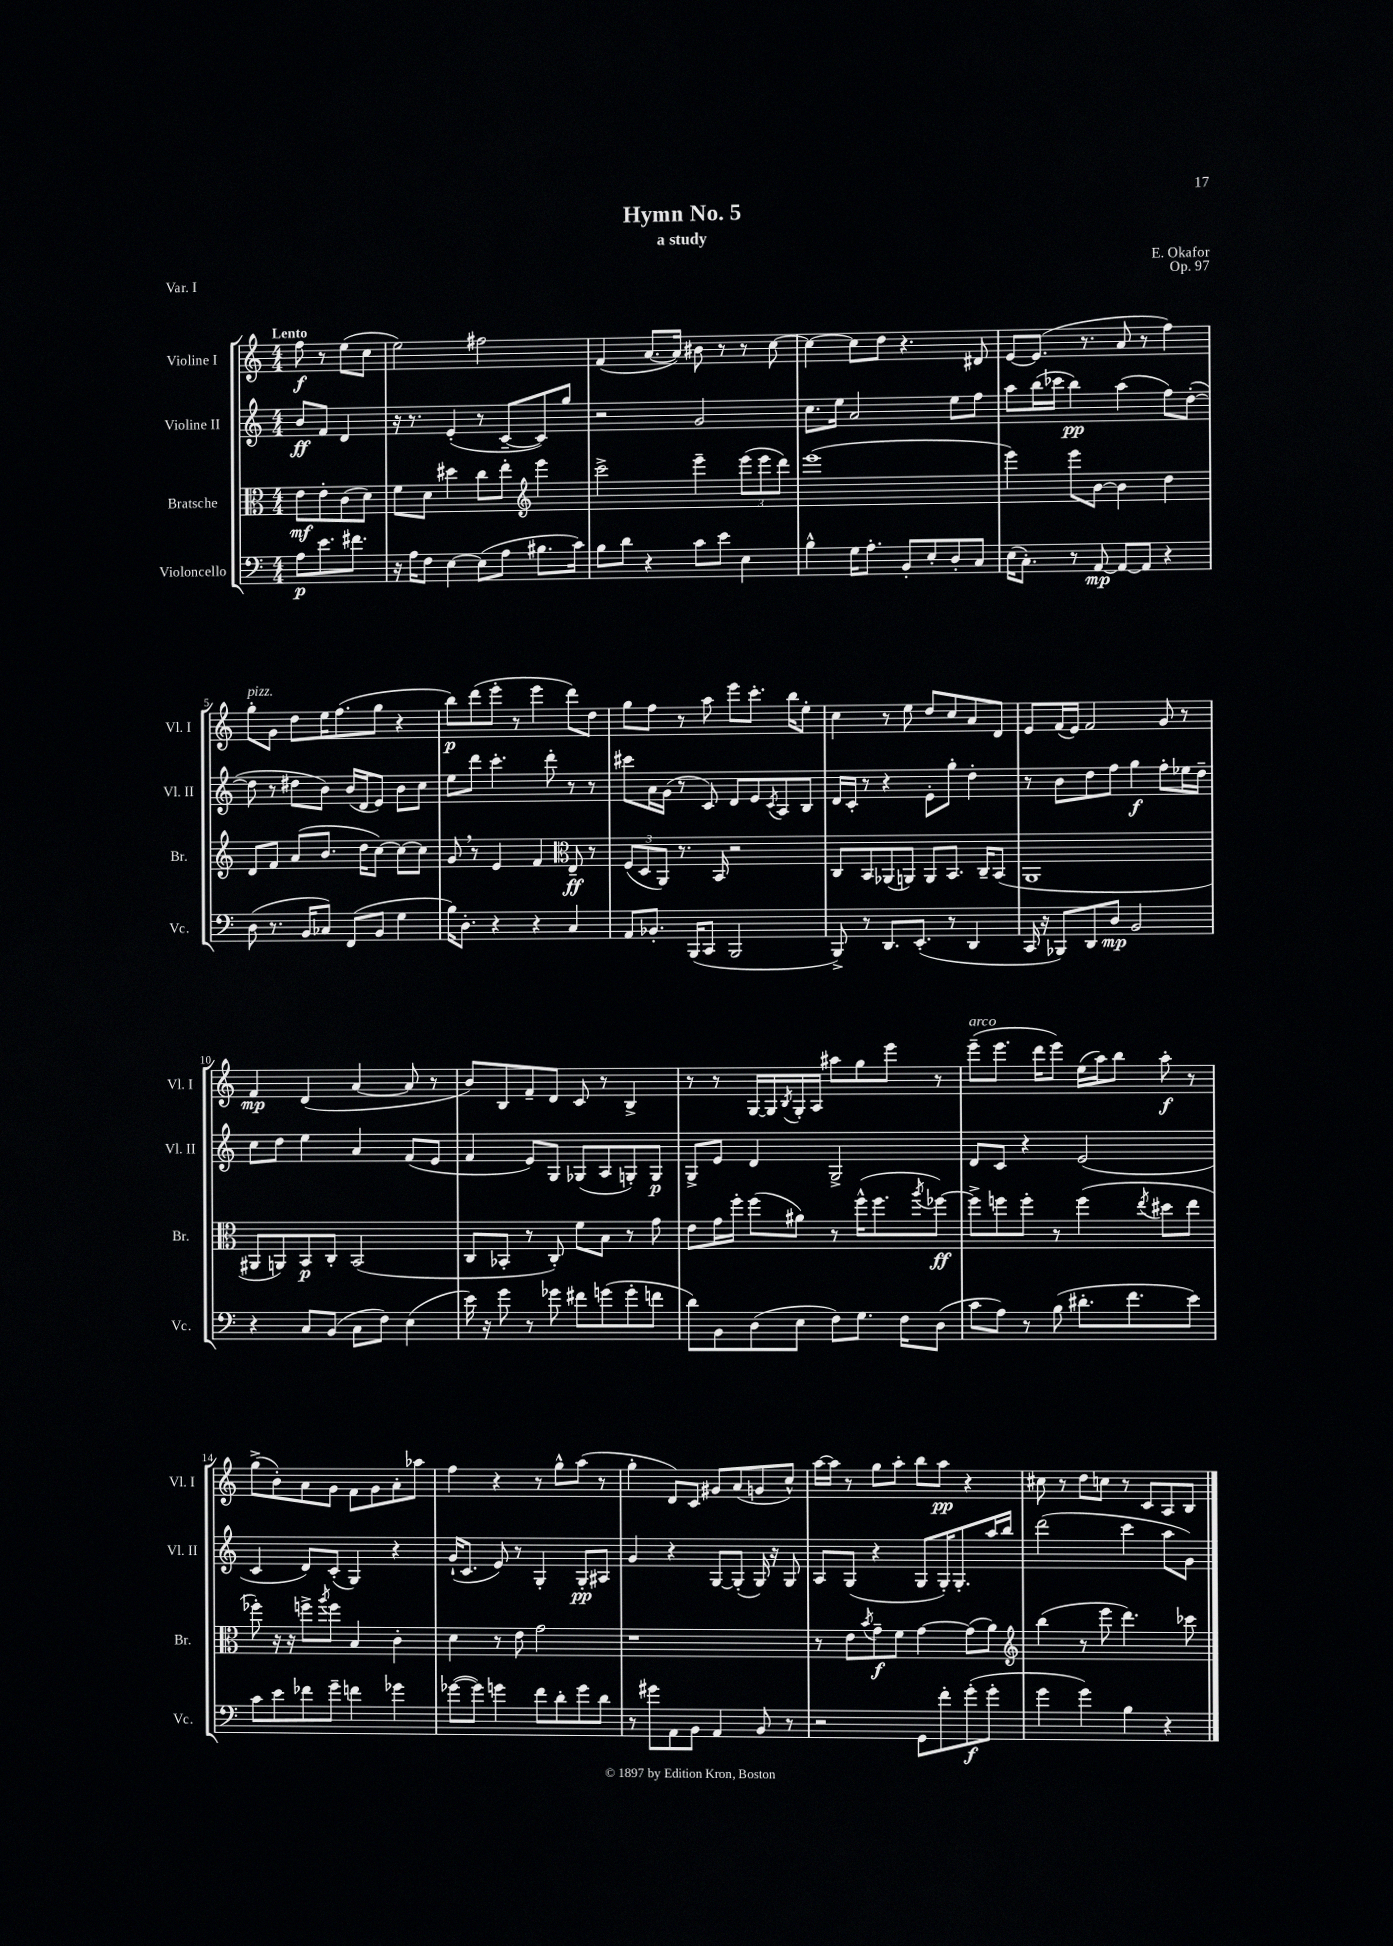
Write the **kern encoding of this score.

**kern	**dynam	**kern	**dynam	**kern	**dynam	**kern	**dynam
*part4	*part4	*part3	*part3	*part2	*part2	*part1	*part1
*staff4	*staff4	*staff3	*staff3	*staff2	*staff2	*staff1	*staff1
*I"Violoncello	*	*I"Bratsche	*	*I"Violine II	*	*I"Violine I	*
*I'Vc.	*	*I'Br.	*	*I'Vl. II	*	*I'Vl. I	*
*clefF4	*	*clefC3	*	*clefG2	*	*clefG2	*
*k[]	*	*k[]	*	*k[]	*	*k[]	*
*M4/4	*	*M4/4	*	*M4/4	*	*M4/4	*
=	=	=	=	=	=	=	=
!	!	!	!	!	!	!LO:TX:a:B:t=Lento	!
8A\L	p	8e\L	mf	8b/L	ff	8ff\	f
8.e\	.	8e'\	.	8f/J	.	8r	.
.	.	(8c\	.	4d/	.	(8ee\L	.
8.f#X\J	.	.	.	.	.	.	.
.	.	8d\J)	.	.	.	8cc\J	.
=1	=1	=1	=1	=1	=1	=1	=1
16r	.	8f\L	.	16r	.	2ee\)	.
16A\KL	.	.	.	8.r	.	.	.
8F\J	.	8d\J	.	.	.	.	.
[4E\	.	4dd#X\	.	(4e'/	.	.	.
(8E\L]	.	8cc\L	.	8r	.	2ff#X\	.
8A\J	.	8ee'\J	.	[8c~/L	.	.	.
*	*	*clefG2	*	*	*	*	*
8.B#X\L	.	4eee\	.	8c/])	.	.	.
.	.	.	.	8gg/J	.	.	.
16c\Jk)	.	.	.	.	.	.	.
=2	=2	=2	=2	=2	=2	=2	=2
8B\L	.	2ccc^\	.	2r	.	(4f/	.
8d\J	.	.	.	.	.	.	.
4r	.	.	.	.	.	[8.a/L	.
.	.	.	.	.	.	16a/Jk])	.
8c\L	.	4eee~\	.	2g/	.	8b#X\	.
8e\J	.	.	.	.	.	8r	.
4E\	.	(12eee\L	.	.	.	8r	.
.	.	12eee\	.	.	.	.	.
.	.	.	.	.	.	[8cc\	.
.	.	12ddd\J)	.	.	.	.	.
=3	=3	=3	=3	=3	=3	=3	=3
4B^^\	.	(1eee	.	8.cc\L	.	4cc\_	.
.	.	.	.	16ee\Jk	.	.	.
16G\KL	.	.	.	2a/	.	8cc\L]	.
8.A'\J	.	.	.	.	.	.	.
.	.	.	.	.	.	8dd\J	.
8BB'/L	.	.	.	.	.	4.r	.
8E'/	.	.	.	.	.	.	.
8D'/	.	.	.	8ee\L	.	.	.
8C/J	.	.	.	8ff\J	.	8d#X/	.
=4	=4	=4	=4	=4	=4	=4	=4
(16E\KL	.	4eee\)	.	8aa\L	.	[8e/L	.
8.C'\J)	.	.	.	.	.	.	.
.	.	.	.	(16bb\L	.	(8.e/J]	.
.	.	.	.	16ccc-X\JJ	.	.	.
8r	.	8eee\L	.	4bb\)	pp	.	.
.	.	.	.	.	.	8.r	.
[8AA/	mp	[8b\J	.	.	.	.	.
8AA/L_	.	4b\]	.	(4aa\	.	8a/	.
8AA/J]	.	.	.	.	.	8r	.
4r	.	4dd\	.	8ff\L)	.	4ff\)	.
.	.	.	.	([8dd'\J	.	.	.
!!LO:LB:g=z
=5	=5	=5	=5	=5	=5	=5	=5
!	!	!	!	!	!	!LO:TX:a:i:t=pizz.	!
(8D\	.	8d/L	.	8dd\]	.	8gg'\L	.
8.r	.	8f/J	.	8r	.	8g\J	.
.	.	(8a/L	.	8dd#X\L	.	8dd\L	.
16BB/KL	.	.	.	.	.	.	.
8C-X/J)	.	8.b/J	.	8b\J)	.	16ee\K	.
.	.	.	.	.	.	(8.ff\	.
(8FF/L	.	.	.	(16b/LL	.	.	.
.	.	16dd\KL	.	16d/J	.	.	.
8BB/J	.	[8cc\J)	.	8e/J)	.	8gg\J	.
4G\	.	8cc\L_	.	8b\L	.	4r	.
.	.	8cc\J]	.	8cc\J	.	.	.
=6	=6	=6	=6	=6	=6	=6	=6
16B\KL)	.	8g,/	.	8ee\L	.	8bb\L)	p
8.D'\J	.	.	.	.	.	.	.
.	.	8r	.	8ddd\J	.	(8ddd\	.
4r	.	4e/	.	4.ccc'\	.	8eee'\J	.
.	.	.	.	.	.	8r	.
4r	.	4f/	.	.	.	4eee\	.
.	.	.	.	8ddd'\	.	.	.
*	*	*clefC3	*	*	*	*	*
4C/	.	8E~/	ff	8r	.	8ddd\L)	.
.	.	8r	.	8r	.	8dd\J	.
=7	=7	=7	=7	=7	=7	=7	=7
8AA/L	.	(12F/L	.	8ccc#X\L	.	8gg\L	.
.	.	12D/	.	.	.	.	.
8.BB-X'/J	.	.	.	16a\L	.	8ff\J	.
.	.	12AA/J)	.	.	.	.	.
.	.	.	.	(16g\JJ	.	.	.
.	.	8.r	.	8r	.	8r	.
(16BBB/KL	.	.	.	.	.	.	.
8CC/J	.	.	.	8c/)	.	8aa\	.
.	.	16BB/	.	.	.	.	.
2BBB/	.	2r	.	8d/L	.	8eee\L	.
.	.	.	.	8e/	.	8.ccc'\J	.
.	.	.	.	8qc/	.	.	.
.	.	.	.	8A/	.	.	.
.	.	.	.	.	.	16bb\KL	.
.	.	.	.	8B/J	.	8ee'\J	.
=8	=8	=8	=8	=8	=8	=8	=8
8BBB^/)	.	8C/L	.	16d/LL	.	4cc\	.
.	.	.	.	16c'/JJ	.	.	.
8r	.	8BB/	.	8r	.	.	.
8.DD/L	.	(8AA-X/	.	4r	.	8r	.
.	.	8AAn/J)	.	.	.	8ee\	.
(8.EE'/J	.	.	.	.	.	.	.
.	.	8AA/L	.	8e'\L	.	8dd/L	.
8r	.	8.BB/J	.	8gg'\J	.	8cc/	.
4DD/	.	.	.	4dd'\	.	8a/	.
.	.	16C~/KL	.	.	.	.	.
.	.	(8BB/J	.	.	.	8d/J	.
=9	=9	=9	=9	=9	=9	=9	=9
16CC/	.	1AA	.	8r	.	8e/L	.
16r	.	.	.	.	.	.	.
8BBB-X/L)	.	.	.	8b\L	.	(16f/L	.
.	.	.	.	.	.	16e/JJ)	.
8DD/	.	.	.	8dd\	.	2f/	.
8D/J	mp	.	.	8ff\J	.	.	.
2BB/	.	.	.	4gg\	f	.	.
.	.	.	.	8ff'\L	.	8g/	.
.	.	.	.	16ee-X\L	.	8r	.
.	.	.	.	16dd~\JJ	.	.	.
!!LO:LB:g=z
=10	=10	=10	=10	=10	=10	=10	=10
4r	.	8AA#X/L	.	8cc\L	.	4f/	mp
.	.	8AAn/)	.	8dd\J	.	.	.
8C/L	.	8BB/	p	4ee\	.	(4d/	.
(8BB/J	.	8C'/J	.	.	.	.	.
8C\L	.	(2BB/	.	4a/	.	[4a/	.
8F\J)	.	.	.	.	.	.	.
(4E\	.	.	.	(8f/L	.	8a/]	.
.	.	.	.	8e/J	.	8r	.
=11	=11	=11	=11	=11	=11	=11	=11
16e\)	.	8C/L	.	4f/	.	8b/L)	.
16r	.	.	.	.	.	.	.
8g\	.	8BB-X'/J	.	.	.	8B/	.
8r	.	8r	.	8e/L)	.	8f~/	.
8g-X\	.	8C'/)	.	8G/J	.	8d/J	.
8f#X\L	.	8f\L	.	(8G-X/L	.	8c/	.
(8gn\	.	8B\J	.	8A/	.	8r	.
8g'\	.	8r	.	8Gn'/)	.	4B^/	.
8fn\J	.	8g\	.	8G/J	p	.	.
=12	=12	=12	=12	=12	=12	=12	=12
8d\L)	.	8e\L	.	8G^/L	.	8r	.
8BB\	.	16g\L	.	8e/J	.	8r	.
.	.	16ff'\JJ	.	.	.	.	.
(8D\	.	(8ff\L	.	4d/	.	[16G/LL	.
.	.	.	.	.	.	16G/]	.
.	.	.	.	.	.	8qB/	.
8E\J	.	8a#X\J)	.	.	.	16G'/	.
.	.	.	.	.	.	16A/JJ	.
8F\L)	.	8r	.	2G^/	.	8aa#X\L	.
8.G\J	.	(16ff^^\KL	.	.	.	8gg\	.
.	.	8.ff\	.	.	.	.	.
.	.	.	.	.	.	8eee\J	.
16F\KL	.	.	.	.	.	.	.
.	.	8qaa/	.	.	.	.	.
(8D\J	.	[8ff-X\J)	ff	.	.	8r	.
=13	=13	=13	=13	=13	=13	=13	=13
!	!	!	!	!	!	!LO:TX:a:i:t=arco	!
8c\L	.	8ff-^\L]	.	8d/L	.	(8eee~\L	.
8A\J)	.	8ffn\	.	8c/J	.	8.eee\J	.
8r	.	8ff'\J	.	4r	.	.	.
.	.	.	.	.	.	16ddd\KL	.
(8B\	.	8r	.	.	.	8eee\J)	.
8.d#X'\L	.	(4ff\	.	(2e/	.	(16ee\LL	.
.	.	.	.	.	.	16aa\J)	.
.	.	.	.	.	.	8bb\J	.
8.f\	.	.	.	.	.	.	.
.	.	8qee/	.	.	.	.	.
.	.	8dd#X\L	.	.	.	8aa'\	f
8e\J)	.	8ee\J	.	.	.	8r	.
!!LO:LB:g=z
=14	=14	=14	=14	=14	=14	=14	=14
8c\L	.	8ff-X'\)	.	4c/	.	(8gg^\L	.
8e\	.	16r	.	.	.	8b'\)	.
.	.	16r	.	.	.	.	.
8f-X\	.	8ffn^\L	.	8d/L)	.	8a\	.
.	.	8qaa/	.	.	.	.	.
8g~\J	.	8ff\J	.	(8c'/J	.	8g\J	.
4fn\	.	4B/	.	4G/)	.	8f\L	.
.	.	.	.	.	.	8g\	.
4g-X\	.	4c'\	.	4r	.	8a'\	.
.	.	.	.	.	.	8aa-X\J	.
=15	=15	=15	=15	=15	=15	=15	=15
([8g-X\L	.	4d\	.	(16g`/KL	.	4ff\	.
.	.	.	.	8.c/J	.	.	.
8g-\J])	.	.	.	.	.	.	.
4gn\	.	8r	.	8e/)	.	4r	.
.	.	8e\	.	8r	.	.	.
8f\L	.	2g\	.	4G'/	.	8r	.
8d'\	.	.	.	.	.	8gg^^\L	.
8g\	.	.	.	8G'/L	pp	(8aa\J	.
8d\J	.	.	.	8A#X/J	.	8r	.
=16	=16	=16	=16	=16	=16	=16	=16
8r	.	1r	.	4g/	.	4gg'\	.
8g#X\L	.	.	.	.	.	.	.
8AA\	.	.	.	4r	.	8d/L)	.
8BB\J	.	.	.	.	.	8c/J	.
4AA/	.	.	.	[8G/L	.	8g#X/L	.
.	.	.	.	(8G'/J]	.	(8a/	.
8BB/	.	.	.	16G/)	.	8gn/	.
.	.	.	.	16r	.	.	.
8r	.	.	.	8G/	.	8cc^^/J)	.
=17	=17	=17	=17	=17	=17	=17	=17
2r	.	8r	.	8A/L	.	[16aa\LL	.
.	.	.	.	.	.	16aa\JJ]	.
.	.	8e\L	.	(8G/J	.	8r	.
.	.	8qb/	.	.	.	.	.
.	.	8g~\	f	4r	.	8gg\L	.
.	.	8f\J	.	.	.	8aa'\J	.
8GG\L	.	[4g\	.	8G/L	.	8bb\L	.
8f'\	.	.	.	16G'/K)	.	8aa\J	pp
.	.	.	.	8.G'/	.	.	.
(8g'\	f	(8g\L]	.	.	.	4r	.
8g'\J	.	8a\J)	.	16aa/L	.	.	.
.	.	.	.	16bb/JJ	.	.	.
=18	=18	=18	=18	=18	=18	=18	=18
*	*	*clefG2	*	*	*	*	*
4g\	.	(4bb\	.	(2ddd\	.	8cc#X\	.
.	.	.	.	.	.	8r	.
4g\)	.	8r	.	.	.	8dd\L	.
.	.	8eee\	.	.	.	8ccn\J	.
4B\	.	4.ddd\)	.	4ccc\	.	8r	.
.	.	.	.	.	.	8c/L	.
4r	.	.	.	8aa\L	.	8A/	.
.	.	8ccc-X\	.	8g\J)	.	8B/J	.
==	==	==	==	==	==	==	==
*-	*-	*-	*-	*-	*-	*-	*-
